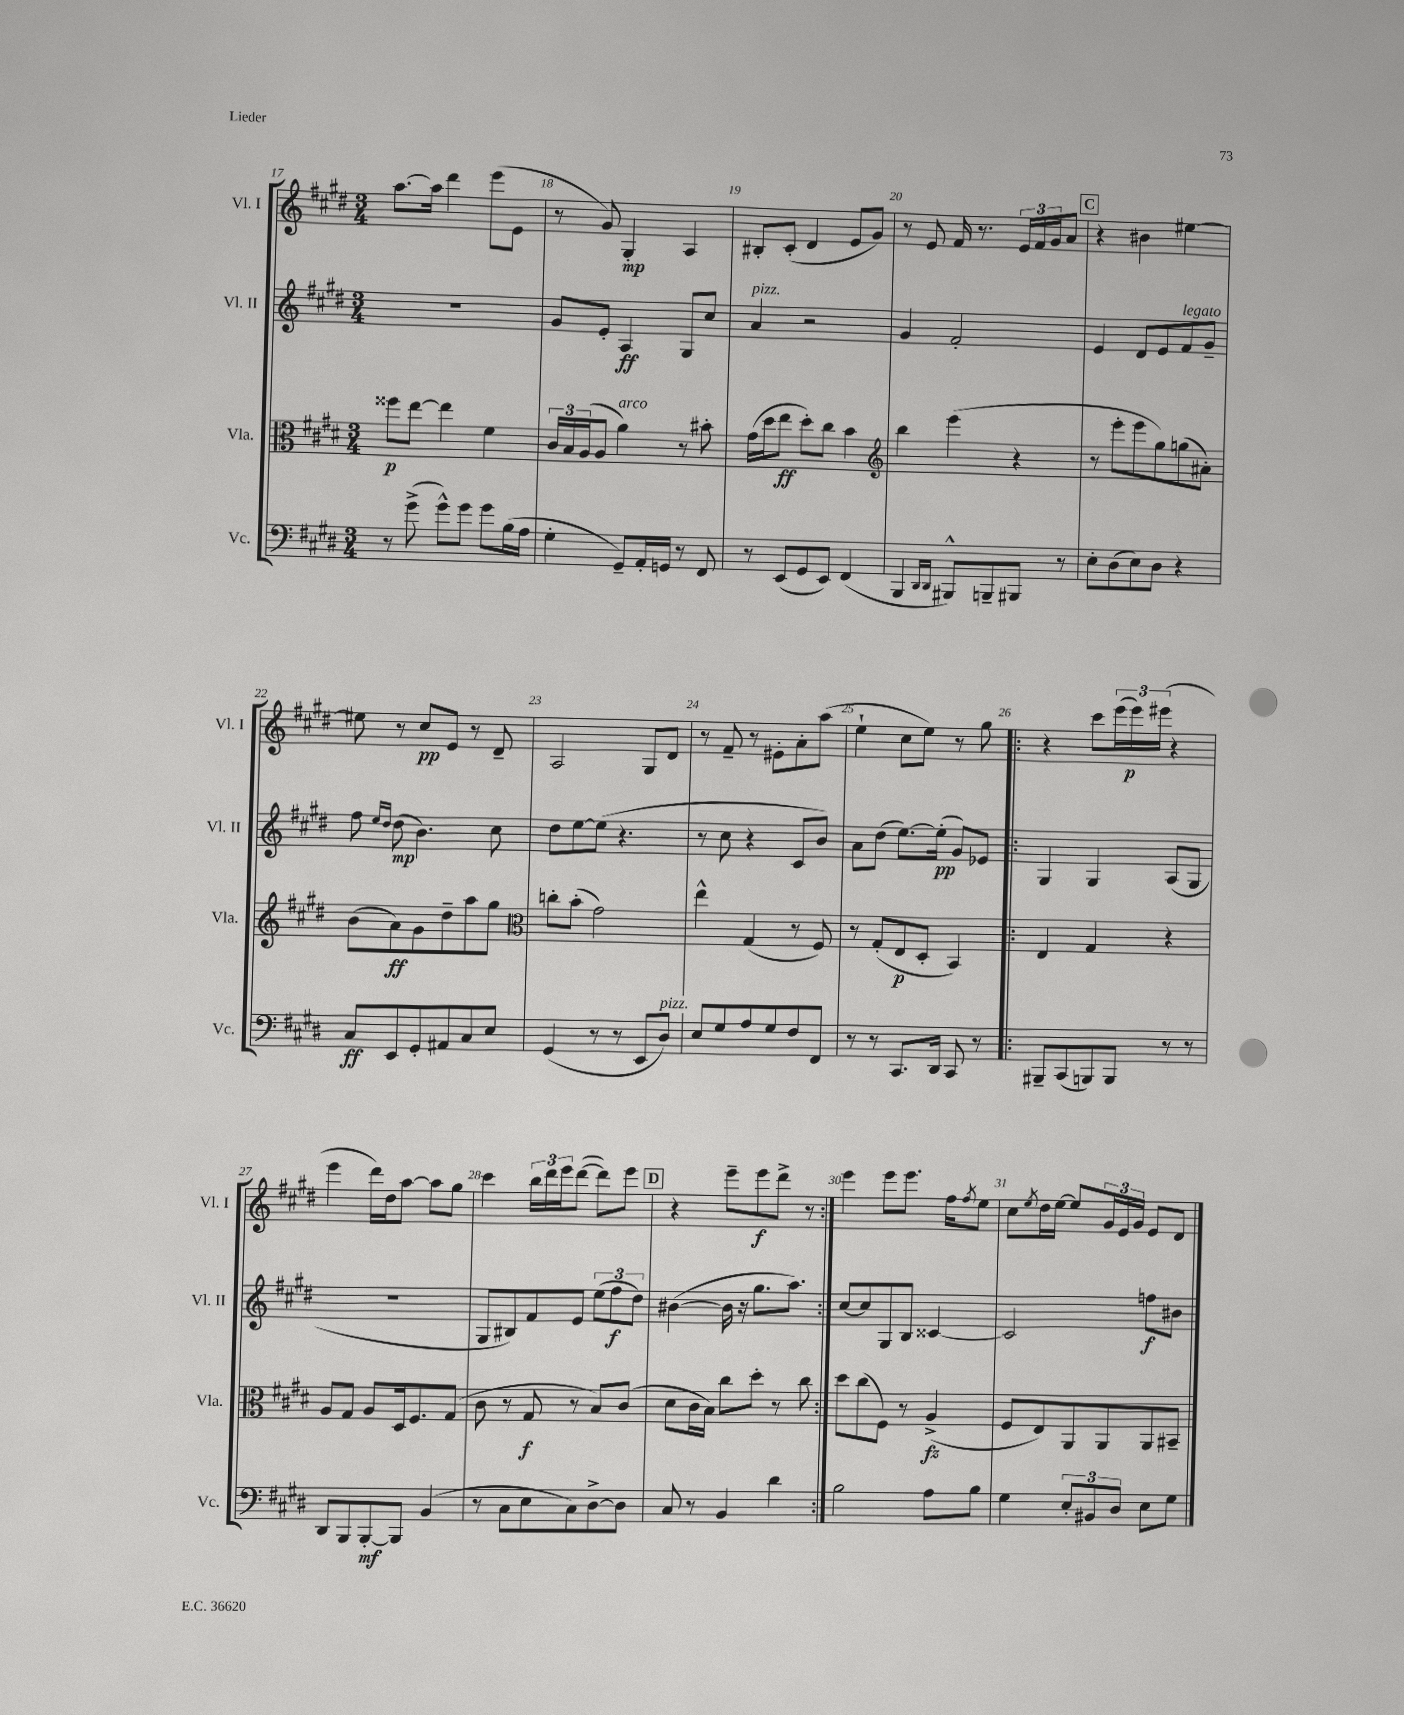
<<
\new StaffGroup <<
\new Staff = "s0" \with { instrumentName = "Vl. I" shortInstrumentName = "Vl. I" } {
    \clef treble \key e \major \numericTimeSignature \time 3/4
    a''8.~ a''16 dis'''4 e'''8( e'8 |
    r8 gis'8) gis4-.\mp a4 |
    bis8-. cis'8-.( dis'4 e'8 gis'8) |
    r8 e'8 fis'16 r8. \tuplet 3/2 { e'16 fis'16 gis'16 } a'8 |
    \mark \markup { \box "C" } r4 bis'4 eis''4~ |
    eis''8 r8 cis''8\pp e'8 r8 dis'8-- |
    a2 gis8 dis'8 |
    r8 fis'8-- r8 eis'8-. a'8-. a''8( |
    e''4-! cis''8 e''8) r8 gis''8 |
    \repeat volta 2 { r4 cis'''8 \tuplet 3/2 { e'''16( e'''16\p) eis'''16( } r4 |
    e'''4 dis'''16) dis''16 a''8~ a''8 gis''8 |
    cis'''4 \tuplet 3/2 { b''16 dis'''16 e'''16 } dis'''8~( dis'''8) e'''8 |
    \mark \markup { \box "D" } r4 e'''8-- e'''8\f dis'''8-> r8 | }
    e'''4 e'''8 e'''8. fis''16 \acciaccatura { fis''8 } e''8 |
    cis''8 \acciaccatura { e''8 } dis''16 e''16~ e''8 \tuplet 3/2 { gis'16 e'16 gis'16 } e'8 dis'8 \bar "|." |
}
\new Staff = "s1" \with { instrumentName = "Vl. II" shortInstrumentName = "Vl. II" } {
    \clef treble \key e \major \numericTimeSignature \time 3/4
    R2. |
    gis'8 e'8-. a4\ff gis8 cis''8 |
    a'4^\markup { \italic "pizz." } r2 |
    gis'4 fis'2-. |
    \mark \markup { \box "C" } e'4 dis'8 e'8 fis'8^\markup { \italic "legato" } gis'8-- |
    fis''8 \grace { e''16 dis''16 } dis''8\mp( b'4.) cis''8 |
    dis''8 e''8~ e''8( r4. |
    r8 cis''8 r4 cis'8 b'8) |
    a'8 dis''8( e''8.~) e''16-.\pp( gis'8) ees'8 |
    \repeat volta 2 { gis4 gis4 a8( gis8 |
    R2. |
    gis8 bis8) fis'8 e'8 \tuplet 3/2 { e''8( fis''8\f dis''8) } |
    \mark \markup { \box "D" } bis'4~( bis'16 r16 gis''8. a''8.) | }
    cis''8~ cis''8 gis8 b8 cisis'4~ |
    cisis'2 f''8\f bis'8 \bar "|." |
}
\new Staff = "s2" \with { instrumentName = "Vla." shortInstrumentName = "Vla." } {
    \clef alto \key e \major \numericTimeSignature \time 3/4
    fisis''8\p e''8~ e''4 fis'4 |
    \tuplet 3/2 { cis'16 b16 a16( } a8 a'4^\markup { \italic "arco" }) r8 bis'8-. |
    gis'16( dis''16 e''8\ff dis''8-.) cis''8 b'4 |
    \clef treble b''4 e'''4( r4 |
    \mark \markup { \box "C" } r8 e'''8-. e'''8 gis''8) g''8( ais'8-.) |
    b'8( a'8\ff) gis'8 dis''8-- a''8 gis''8 |
    \clef alto c''8-. b'8-.( gis'2) |
    e''4-^ gis4( r8 fis8) |
    r8 gis8-.( e8\p dis8-. b,4) |
    \repeat volta 2 { e4 gis4 r4 |
    a8 gis8 a8 dis16 fis8. gis8( |
    cis'8 r8 gis8\f r8 b8) cis'8( |
    \mark \markup { \box "D" } dis'8 cis'16 b16) cis''8 dis''8-. r8 cis''8 | }
    dis''8 cis''8( fis8) r8 a4->\fz( |
    fis8 e8) a,8 a,8 a,8 bis,8-- \bar "|." |
}
\new Staff = "s3" \with { instrumentName = "Vc." shortInstrumentName = "Vc." } {
    \clef bass \key e \major \numericTimeSignature \time 3/4
    r8 gis'8->( gis'8-^) gis'8 gis'8 b16( a16 |
    gis4-. gis,8--) a,16-. g,16 r8 fis,8 |
    r8 e,8( gis,8 e,8) fis,4( |
    b,,4 \grace { dis,16 dis,16 } bis,,8-^) b,,8-- bis,,8 r8 |
    \mark \markup { \box "C" } e8-. dis8( e8) dis8 r4 |
    cis8\ff e,8 gis,8-. ais,8 cis8 e8 |
    gis,4( r8 r8 e,8 dis8^\markup { \italic "pizz." }) |
    e8 gis8 a8 gis8 fis8 fis,8 |
    r8 r8 cis,8. dis,16 cis,8 r8 |
    \repeat volta 2 { bis,,8-- cis,8( b,,8) b,,8 r8 r8 |
    dis,8 b,,8 b,,8~-.\mf b,,8 b,4( |
    r8 cis8 e8 cis8) dis8~-> dis8 |
    \mark \markup { \box "D" } cis8 r8 b,4 dis'4 | }
    b2 a8 b8 |
    gis4 \tuplet 3/2 { e8-. bis,8 dis8 } e8 gis8 \bar "|." |
}
>>
>>
\layout { \context { \Score currentBarNumber = #17 \override BarNumber.break-visibility = ##(#f #t #t) barNumberVisibility = #all-bar-numbers-visible } }
